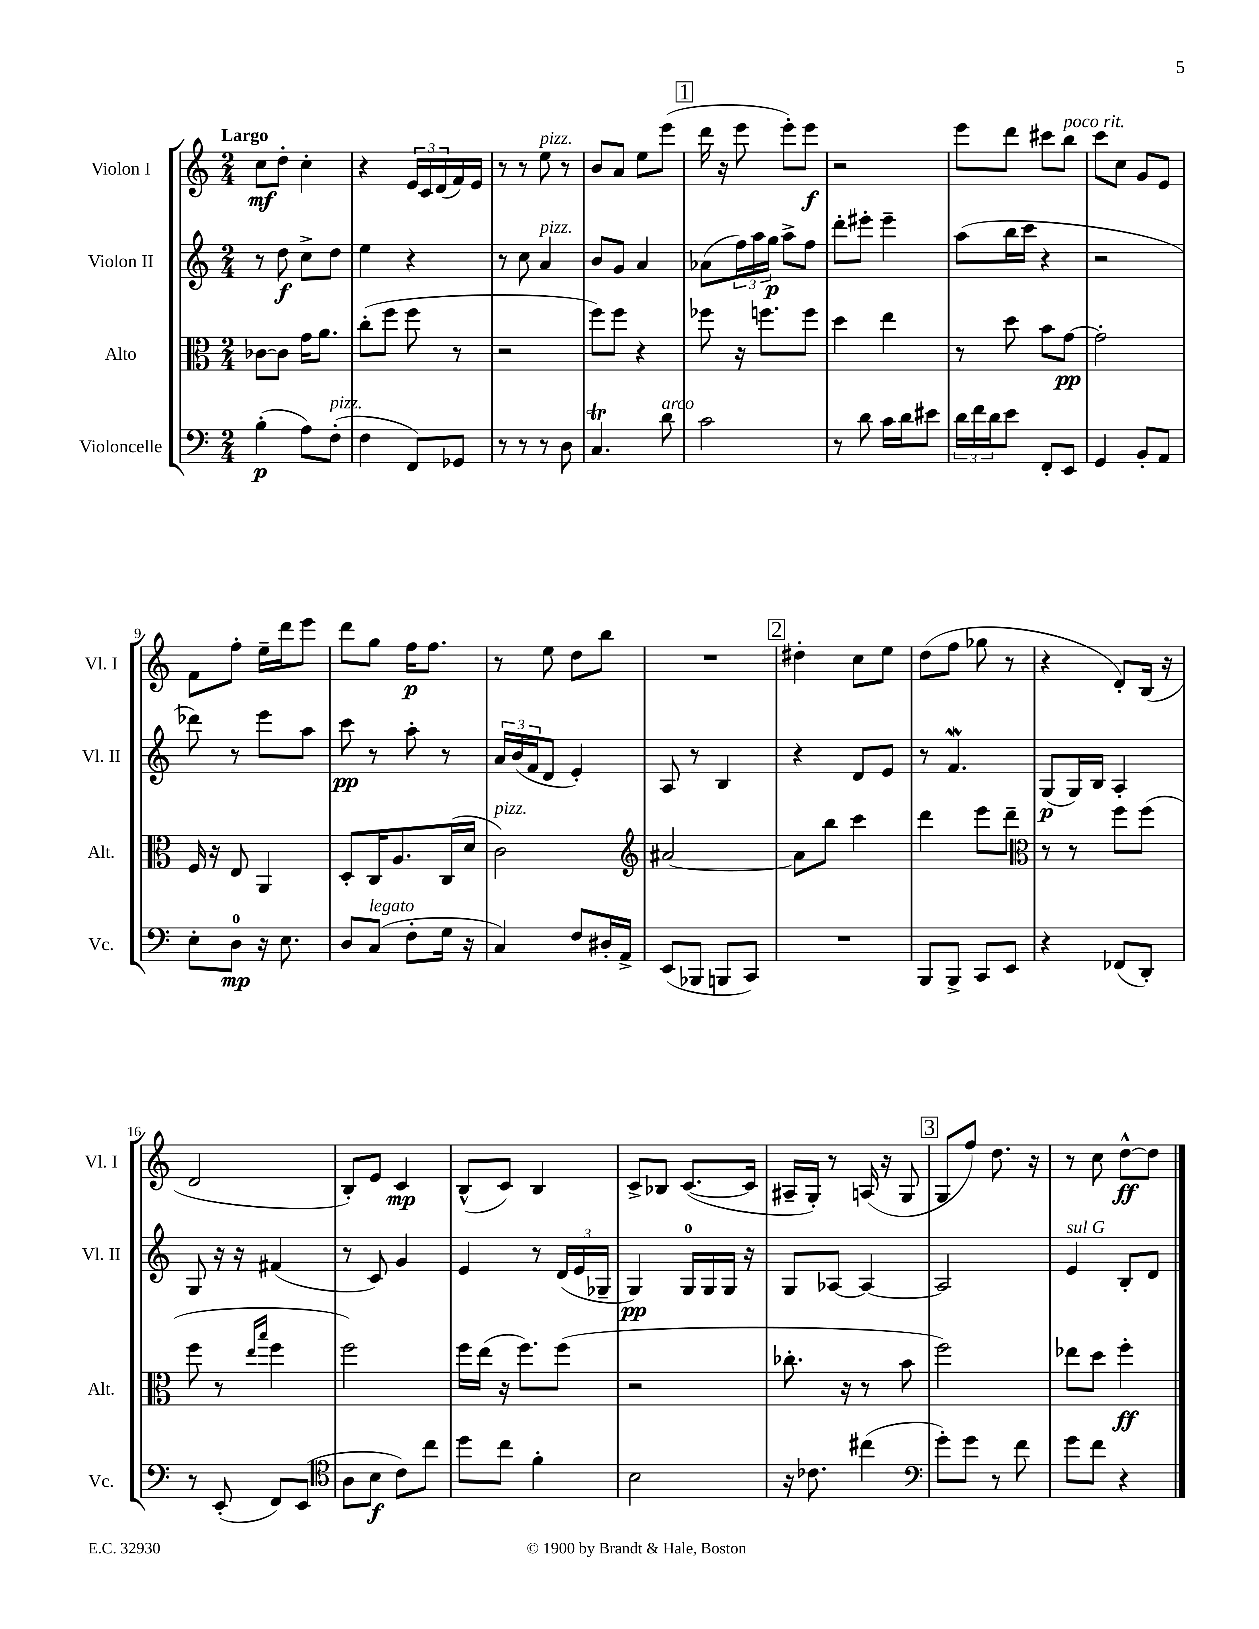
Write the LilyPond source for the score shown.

<<
\new StaffGroup <<
\new Staff = "s0" \with { instrumentName = "Violon I" shortInstrumentName = "Vl. I" } {
    \clef treble \key c \major \numericTimeSignature \time 2/4 \tempo "Largo"
    c''8\mf d''8-. c''4-. |
    r4 \tuplet 3/2 { e'16 c'16 d'16( } f'16) e'16 |
    r8 r8 e''8^\markup { \italic "pizz." } r8 |
    b'8 a'8 e''8 e'''8( |
    \mark \markup { \box "1" } d'''16 r16 e'''8 e'''8-.) e'''8\f |
    r2 |
    e'''8 d'''8 cis'''8 b''8^\markup { \italic "poco rit." } |
    c'''8 c''8 g'8 e'8 |
    f'8 f''8-. e''16-- d'''16 e'''8 |
    d'''8 g''8 f''16\p f''8. |
    r8 e''8 d''8 b''8 |
    R2 |
    \mark \markup { \box "2" } dis''4-. c''8 e''8 |
    d''8( f''8 ges''8 r8 |
    r4 d'8-.) b16( r16 |
    d'2 |
    b8-.) e'8 c'4\mp |
    b8-^( c'8) b4 |
    c'8-> bes8 c'8.~( c'16 |
    ais16-- g16-.) r8 a16( r16 g8 |
    \mark \markup { \box "3" } g8 f''8) d''8. r16 |
    r8 c''8 d''8~-^\ff d''8 \bar "|." |
}
\new Staff = "s1" \with { instrumentName = "Violon II" shortInstrumentName = "Vl. II" } {
    \clef treble \key c \major \numericTimeSignature \time 2/4
    r8 d''8\f c''8-> d''8 |
    e''4 r4 |
    r8 c''8 a'4^\markup { \italic "pizz." } |
    b'8 g'8 a'4 |
    \mark \markup { \box "1" } aes'8( \tuplet 3/2 { f''16) a''16 g''16\p } a''8-> f''8 |
    d'''8-. eis'''8-. eis'''4-- |
    a''8( b''16 c'''16 r4 |
    r2 |
    des'''8) r8 e'''8 a''8 |
    c'''8\pp r8 a''8-. r8 |
    \tuplet 3/2 { a'16 b'16( f'16 } d'8 e'4-.) |
    a8 r8 b4 |
    \mark \markup { \box "2" } r4 d'8 e'8 |
    r8 f'4.\mordent |
    g8\p( g16) b16 a4-. |
    g8 r16 r16 fis'4( |
    r8 c'8) g'4 |
    e'4 r8 \tuplet 3/2 { d'16( e'16 ges16-- } |
    g4\pp) g16-0 g16 g16 r16 |
    g8 aes8~ aes4~ |
    \mark \markup { \box "3" } aes2 |
    e'4^\markup { \italic "sul G" } b8-. d'8 \bar "|." |
}
\new Staff = "s2" \with { instrumentName = "Alto" shortInstrumentName = "Alt." } {
    \clef alto \key c \major \numericTimeSignature \time 2/4
    ces'8~ ces'8 g'16 a'8. |
    c''8-.( f''8 f''8 r8 |
    r2 |
    f''8) f''8 r4 |
    \mark \markup { \box "1" } fes''8 r16 f''8. f''8 |
    d''4 e''4 |
    r8 d''8 b'8 g'8~\pp |
    g'2-. |
    f16 r16 e8 a,4 |
    d8-. c16 a8. c16( d'16 |
    c'2^\markup { \italic "pizz." }) |
    \clef treble ais'2~ |
    \mark \markup { \box "2" } ais'8 b''8 c'''4 |
    d'''4 e'''8 d'''8-- |
    \clef alto r8 r8 f''8 f''8( |
    f''8 r8 \grace { e''16 b''16 } f''4 |
    f''2) |
    f''16 e''16( r16 f''8.) f''8( |
    r2 |
    ces''8.-. r16 r8 b'8 |
    \mark \markup { \box "3" } f''2) |
    ees''8 d''8 f''4-.\ff \bar "|." |
}
\new Staff = "s3" \with { instrumentName = "Violoncelle" shortInstrumentName = "Vc." } {
    \clef bass \key c \major \numericTimeSignature \time 2/4
    b4-.\p( a8) f8-.^\markup { \italic "pizz." }( |
    f4 f,8) ges,8 |
    r8 r8 r8 d8 |
    c4.\trill d'8^\markup { \italic "arco" } |
    \mark \markup { \box "1" } c'2 |
    r8 d'8 c'16 d'16 eis'8 |
    \tuplet 3/2 { d'16 f'16 d'16 } e'8 f,8-. e,8 |
    g,4 b,8-. a,8 |
    e8-. d8-0\mp r16 e8. |
    d8 c8^\markup { \italic "legato" }( f8-. g16 r16 |
    c4) f8 dis16-. a,16-> |
    e,8( bes,,8 b,,8 c,8) |
    \mark \markup { \box "2" } R2 |
    b,,8 b,,8-> c,8 e,8 |
    r4 fes,8( d,8-.) |
    r8 e,8-.( f,8) e,8( |
    \clef tenor a8 b8\f c'8) c''8 |
    d''8 c''8 f'4-. |
    b2 |
    r16 ces'8. cis''4( |
    \mark \markup { \box "3" } \clef bass g'8-.) g'8 r8 f'8 |
    g'8 f'8 r4 \bar "|." |
}
>>
>>
